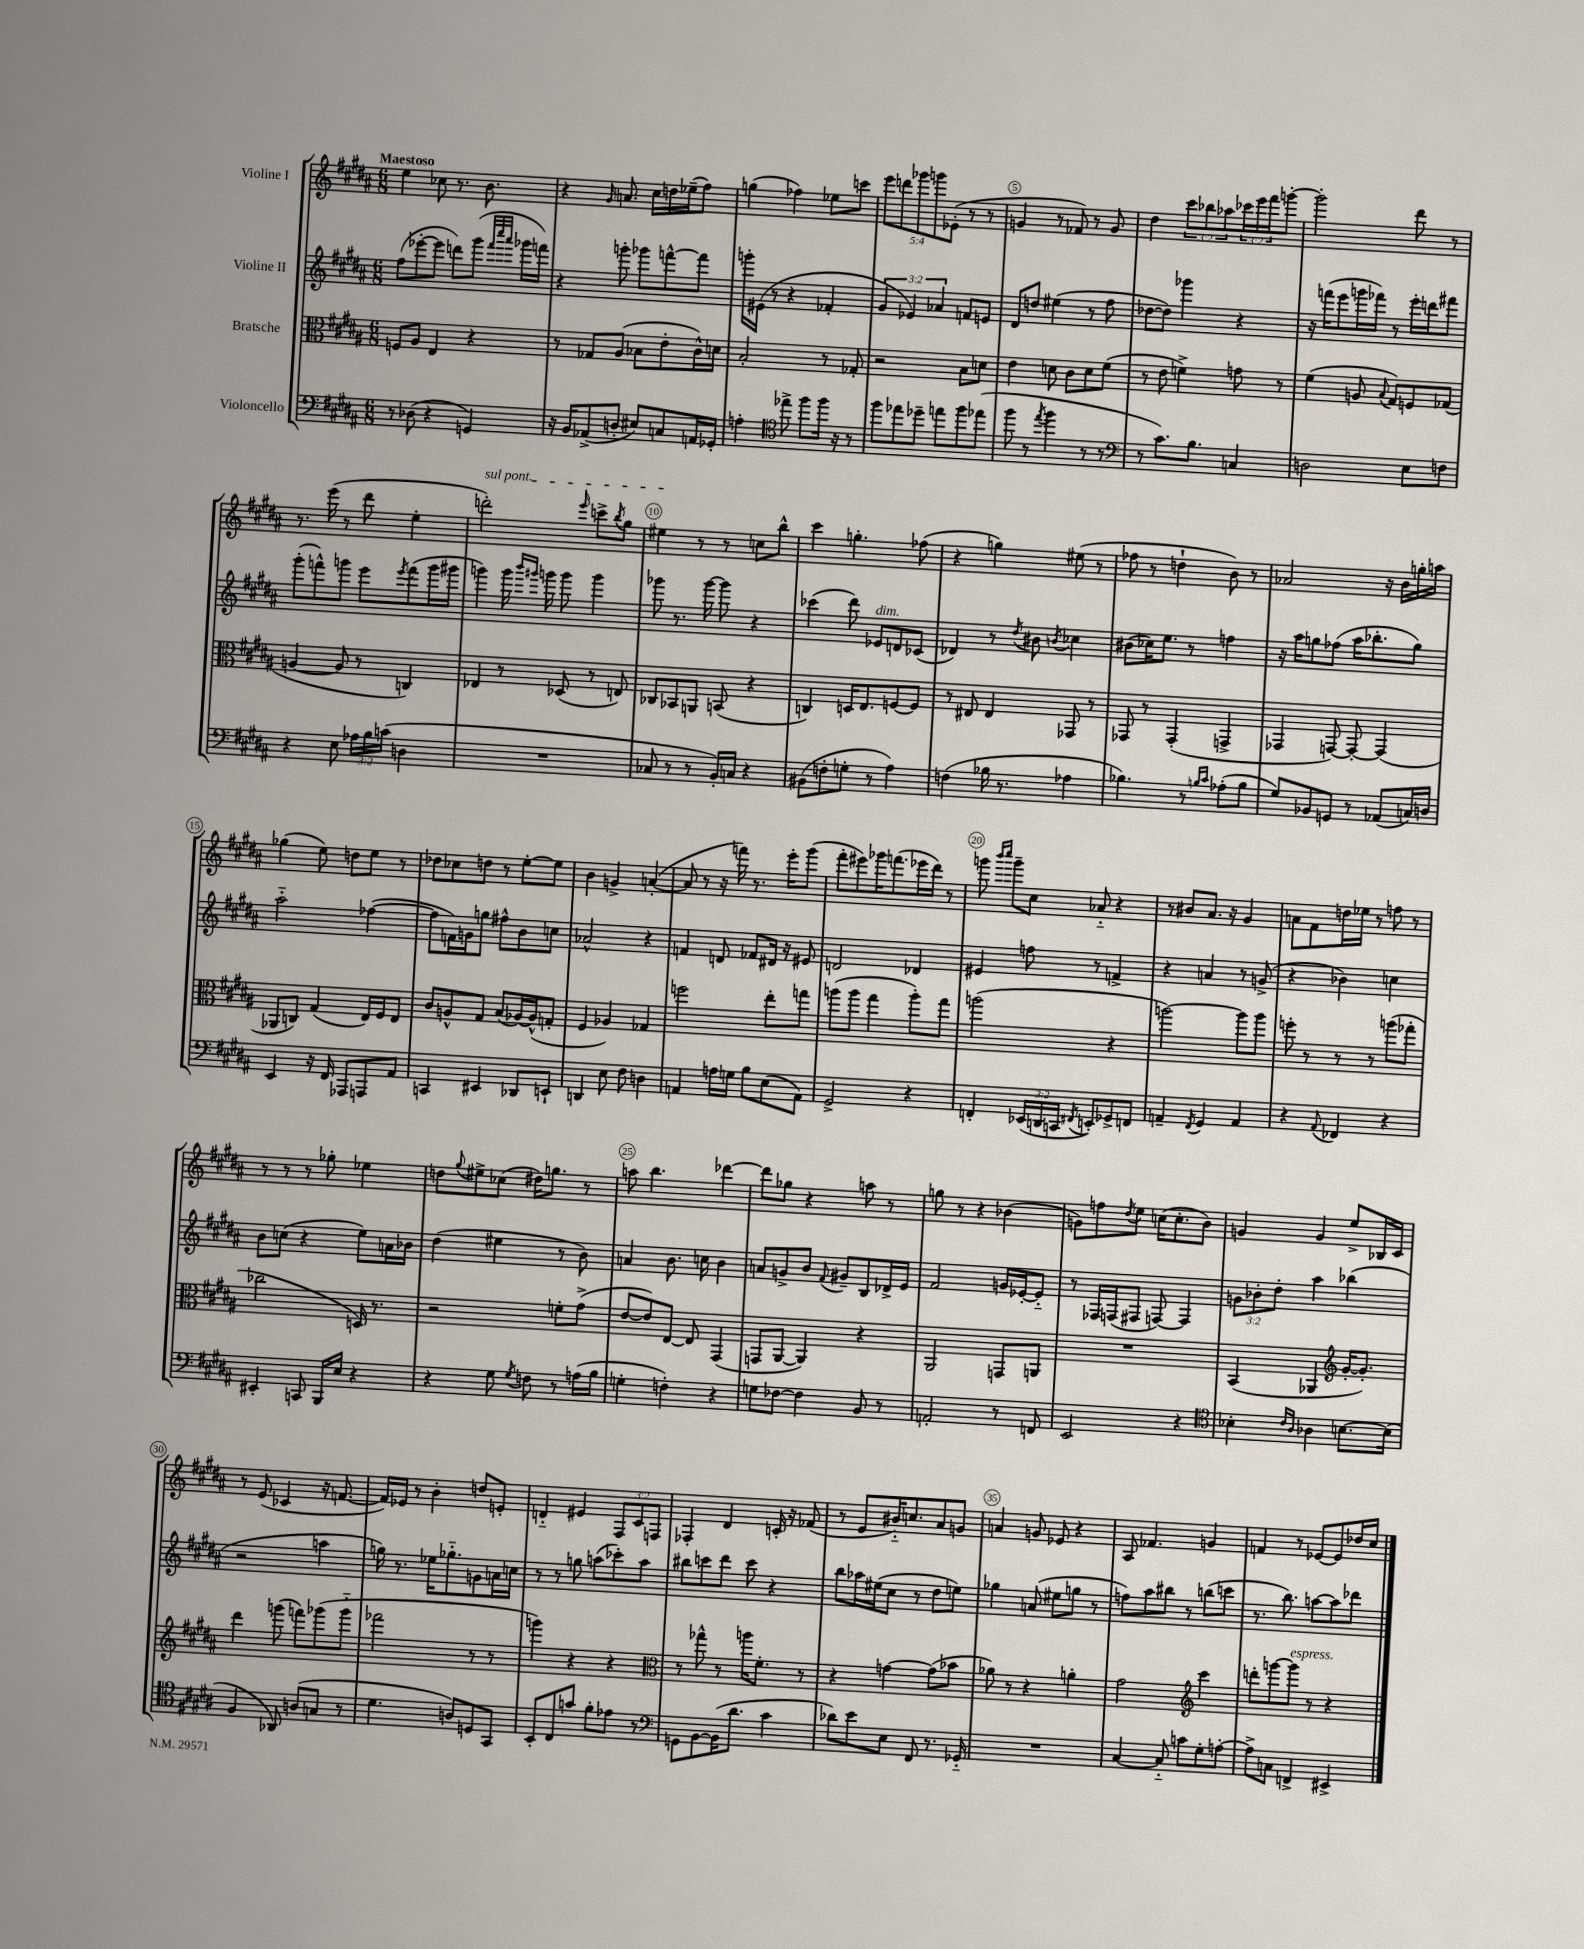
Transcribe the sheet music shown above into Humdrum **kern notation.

**kern	**kern	**kern	**kern
*staff4	*staff3	*staff2	*staff1
*clefF4	*clefC3	*clefG2	*clefG2
*k[f#c#g#d#a#]	*k[f#c#g#d#a#]	*k[f#c#g#d#a#]	*k[f#c#g#d#a#]
*M6/8	*M6/8	*M6/8	*M6/8
8r	8F	(8ff#	4ee
(8D-	8A#	[8eee-'	.
4r	4E	8eee-]	8cc-
.	.	8ddd)	8.r
4GG)	4r	(8ggg#	.
.	.	.	8.b
.	.	32qqfff#	.
.	.	32qqcccc#	.
.	.	32qqaaa#	.
.	.	16ggg-	.
.	.	16fff)	.
=	=	=	=
16r	8r	4r	4r
16BB	.	.	.
(8AA-^	8G-	.	.
.	.	.	16qqg#
8D'	(8A#	8ggg'	8.a
8E#)	8B-	8ggg-	.
.	.	.	16cc#
8C	8e'	[8fff^^	16dd
.	.	.	(16ee-~
16AA	16c#^^)	8fff]	8ff#)
16GG-'	16d	.	.
=	=	=	=
4A'	2B'	16ggg'	(4gg
.	.	(16e#	.
.	.	8r	.
*clefC4	*	*	*
8ee-^	.	4r	4ff-)
8ff#	.	.	.
16ff#	8r	4f-'	8ee-
16r	.	.	.
8r	8G-'	.	8ccc
=	=	=	=
8ff#	2r	6g#	10eee
.	.	.	10ddd
8ee-	.	.	.
.	.	6e-)	.
.	.	.	10ggg-
8dd-~	.	.	.
.	.	.	10ggg
.	.	6a-	.
8ee	.	.	.
.	.	.	(10e-'
8ff#	8B	8f	8r
(8ee-	8d	8e	8r
=	=	=	=
8ff#	4e	8d#	4g
8r	.	8dd	.
8qee	.	.	.
4ff#	8d	(4ee#	8r
.	8c#	.	8f-)
8r	8d	8r	8r
8r	(8f#	8ff#	8g
=	=	=	=
*clefF4	*	*	*
8r	8r	[8dd-	4dd#
8.c#)	8e	8dd-])	.
.	4f^)	4ggg-	12ccc#
8.B	.	.	.
.	.	.	12bb-
.	.	.	12aa-
4C	8g	4r	24ccc-
.	.	.	24eee
.	.	.	24fff#
.	8r	.	[8ggg'
=	=	=	=
2D	(4f#	16r	2ggg']
.	.	(16fff	.
.	.	8eee	.
.	8A	16ggg	.
.	.	16fff-)	.
.	8qqB	.	.
.	8G#)	8r	.
8E	8F	16eee'	8ddd#
.	.	16ddd	.
8F	(8G-	8fff#	8r
=	=	=	=
4r	[4A	(8ggg#'	8.r
.	.	8fff^^)	.
.	.	.	(16eee
8E	8A]	8ggg	8r
24A-	8r	8eee	8ddd#
24B	.	.	.
(24c	.	.	.
.	.	8qeee	.
4D	4C)	(8fff	4ee'
.	.	16ggg	.
.	.	16ggg#	.
=	=	=	=
2.r	4E-	4ggg)	2ddd')
.	8r	16ggg	.
.	.	16qqbbb	.
.	.	16qqggg#	.
.	.	16ggg	.
.	(8D-	8ggg	.
.	.	.	16qqeee
.	8r	4ggg	8ccc^
.	.	.	8qbb
.	8E)	.	8gg#
=	=	=	=
8C-	8C-	8ggg-	4ee#
8r	8BB-	8.r	.
8r	8AA	.	8r
.	.	[16ggg-	.
16BB')	(8BB	8ggg-]	8r
16C	.	.	.
4r	4r	4r	8cc
.	.	.	8bb^^
=	=	=	=
(8BB#	4C)	(4ccc-	4ccc#
8F'	.	.	.
8G'	16D	8ddd#)	4.gg'
.	8.E	.	.
8r	.	8e-	.
4A#)	[8F	8d	.
.	8F]	(8c-	(8ff-
=	=	=	=
(4F	8r	4d-)	4r
.	8E#	.	.
16B-	4E#	8r	4gg)
8.r	.	.	.
.	.	8qdd#	.
.	.	8b#	.
.	.	8qb	.
4A-	8GG-	4cc-	(8ee#
.	8r	.	8r
=	=	=	=
4.B-)	8GG-	(8b#	8ff-
.	8r	16cc-)	8r
.	.	8.ee	.
.	(4GG-'	.	4dd`
8r	.	8r	.
16qqB	.	.	.
16qqc#	.	.	.
(8A-'	4GG^	4ff	8b)
8B	.	.	8r
=	=	=	=
8G#)	4GG-	16r	2a-
.	.	16aa#	.
8BB-	.	8gg	.
8GG	[8GG)	(8ff-	.
8r	8GG'_	16aa#	.
.	.	8.bb-'	.
(8AA-	(4GG]	.	16r
.	.	.	16b
16C)	.	8gg)	16gg'
16D	.	.	16aa
=	=	=	=
4EE	8AA-	2aa#'~	(4gg-
.	8C)	.	.
16r	(4G#	.	8ee)
16FF#	.	.	.
8AAA-	.	.	8dd
8AAA	16E)	([4ff-	8ee
.	16F#	.	.
8AA#	8E	.	8r
=	=	=	=
4CC	8c#	8ff-]	8dd-
.	8A^^	16f)	8cc-
.	.	16g	.
4EE#	8G#	8gg	8dd
.	(8B	8ff#^^	8r
8DD-	[16A-)	8b	[8ee'
.	(16A-^^]	.	.
8EE`	8G'	8cc	8ee]
=	=	=	=
4DD	4F#	2a-^^	4b
8E	4A-)	.	4g^
8F#	.	.	.
4D	4G-	4r	([4a'
=	=	=	=
4AA	2ff	4f	8a]
.	.	.	8r
16A	.	8d	16r
16G	.	.	16fff)
8B	.	8f-	8.r
(8E	8ee'	16d#	.
.	.	16r	16eee'
8AA)	8gg	8e#	(8ggg#
=	=	=	=
2GG#^	(8aa	2d	8fff#'
.	8aa	.	8eee#)
.	4gg#	.	16ggg-
.	.	.	(8.fff
4r	8aa')	4d-	16eee-
.	.	.	16ddd#)
.	8gg#	.	8r
=	=	=	=
4FF'	(2aa	4e#	8ggg
.	.	.	16qqbbb
.	.	.	16qqcccc#
.	.	.	8ggg~
(24EE-	.	8ff	8cc#
24DD	.	.	.
24CC	.	.	.
8qFF#	.	.	.
8EE')	.	8r	8a-'~
8GG-^	4r	4f^	4r
8FF	.	.	.
=	=	=	=
4AA~	[2aa)	4r	8r
.	.	.	8b#
8qFF#	.	.	.
4GG#	.	4a	8.a#
.	.	.	16r
4AA	8aa]	8r	4g#
.	8aa	(8g^	.
=	=	=	=
4r	8ff'	4r	8a
.	8r	.	8f#
8qqAA#	.	.	.
4FF-	8r	4b-)	16dd
.	.	.	16ee-
.	8r	.	8r
4r	(8aa	4cc	8ff
.	8gg-'	.	8r
=	=	=	=
4EE#'	2cc-	8b	8r
.	.	(8cc	8r
8CC	.	4r	8r
16BBB	.	.	8gg-'
16E	.	.	.
4r	16D)	8ee)	4ee-
.	8.r	.	.
.	.	16a	.
.	.	16b-	.
=	=	=	=
4r	2r	(4dd#	8dd
.	.	.	8qqgg#
.	.	.	8ee#^
8G#	.	4ee#	(8cc-
8qG#	.	.	.
8F	.	.	16dd#)
.	.	.	8.gg
8r	8f'	8r	.
(16A	(8g#^	8b)	8r
16B	.	.	.
=	=	=	=
4G'	[8e	4a	8aa
.	8e])	.	4.bb
4F')	[8E	8.b	.
.	8E]	.	.
.	.	16cc	.
4r	(4GG#	4b	[4ddd-
=	=	=	=
8G	8GG	8a	8ddd-]
[8F-	[8AA#	8g^	8gg-
4F-]	4AA#])	8b	4r
.	.	8qqf#	.
.	.	8g#~	.
8BB	4r	8B	8aa
8r	.	16d-^	8r
.	.	16e	.
=	=	=	=
2AA'	2AA#	2f#	8gg
.	.	.	8r
.	.	.	4r
8r	8GG	16g	(4b-
.	.	[16e-'	.
8FF	8AA	8e-'~]	.
=	=	=	=
2EE	2.r	8r	8g)
.	.	16F-	8ff
.	.	(16F	.
.	.	.	8qdd#
.	.	8F#	8ee
.	.	[8F)	(16cc
.	.	.	8.cc'
4r	.	4F]	.
.	.	.	8b)
=	=	=	=
*clefC4	*	*	*
4B-'	(4BB	12g	4g
.	.	12b-'	.
.	.	12dd#'	.
16qqc#	.	.	.
16qqA#	.	.	.
4A-	4AA-	4aa#	4g
*	*clefG2	*	*
[8.B	[16g#'	(4bb-	8ee^
.	8.g#'])	.	.
.	.	.	16B-
(16B]	.	.	16c#
=	=	=	=
4F#	4ddd#	2r	8r
.	.	.	(8e
8AA-)	(8ggg	.	4c-
(8A	8fff)	.	.
8G	(8ggg-	4aa	16r
.	.	.	[8.f
8r	8ggg-'~	.	.
=	=	=	=
4.d#	2fff-	16gg)	16f])
.	.	8.r	16e-
.	.	.	8r
.	.	16ee-	4b'
.	.	8.gg-'~	.
8A)	.	.	.
8D	8r	8g	8dd
8GG#	8r	16a	8e'
.	.	16cc	.
=	=	=	=
8BB'	4ggg)	8r	4d'~
8C#	.	8r	.
8g	4r	8gg	4e#
8f#'	.	(8aa	.
8e-	4r	8ccc-')	12F#
.	.	.	12c#
8r	.	8aa	.
.	.	.	12F
=	=	=	=
*clefF4	*clefC3	*	*
8GG	8r	8bb#	4F-'
[8BB	8gg-^^	8ccc	.
(16BB]	8r	8ddd#	4d#
8.d#	.	.	.
.	16aa	8ccc	.
.	8.f#'	.	.
4c#	.	4r	16c'
.	.	.	16r
.	8r	.	(8f-
=	=	=	=
8d-)	4r	8bb	8r
8e	.	16aa-	8e
.	.	(16ee#	.
8E	[4g	8cc#	16b#'~)
.	.	.	8.cc
8FF#	.	8r	.
8.r	(8g]	8dd#	8a#
.	8b-	8ee)	8g
16GG-'~	.	.	.
=	=	=	=
2.r	8a-)	4gg-	4a
.	8r	.	.
.	4r	(8a	8g
.	.	8ee#	8e-
.	4a'	8gg	4r
.	.	8r	.
=	=	=	=
[4C#	2g#	8ff)	8A#
.	.	8aa#	4.f-
8C#'~]	.	8bb#	.
8c	.	8r	.
*	*clefG2	*	*
8G#'	4ccc#	(8bb	4g
[8A'	.	8ccc	.
=	=	=	=
8A^]	8ddd'	8.r	4f
8C	[8ggg	.	.
.	.	8.bb)	.
4FF^	8ggg]	.	8r
.	8r	[8aa	[8e-
4EE#^	4r	8aa]	8e-]
.	.	8ddd-	16dd-
.	.	.	16cc#
==	==	==	==
*-	*-	*-	*-
